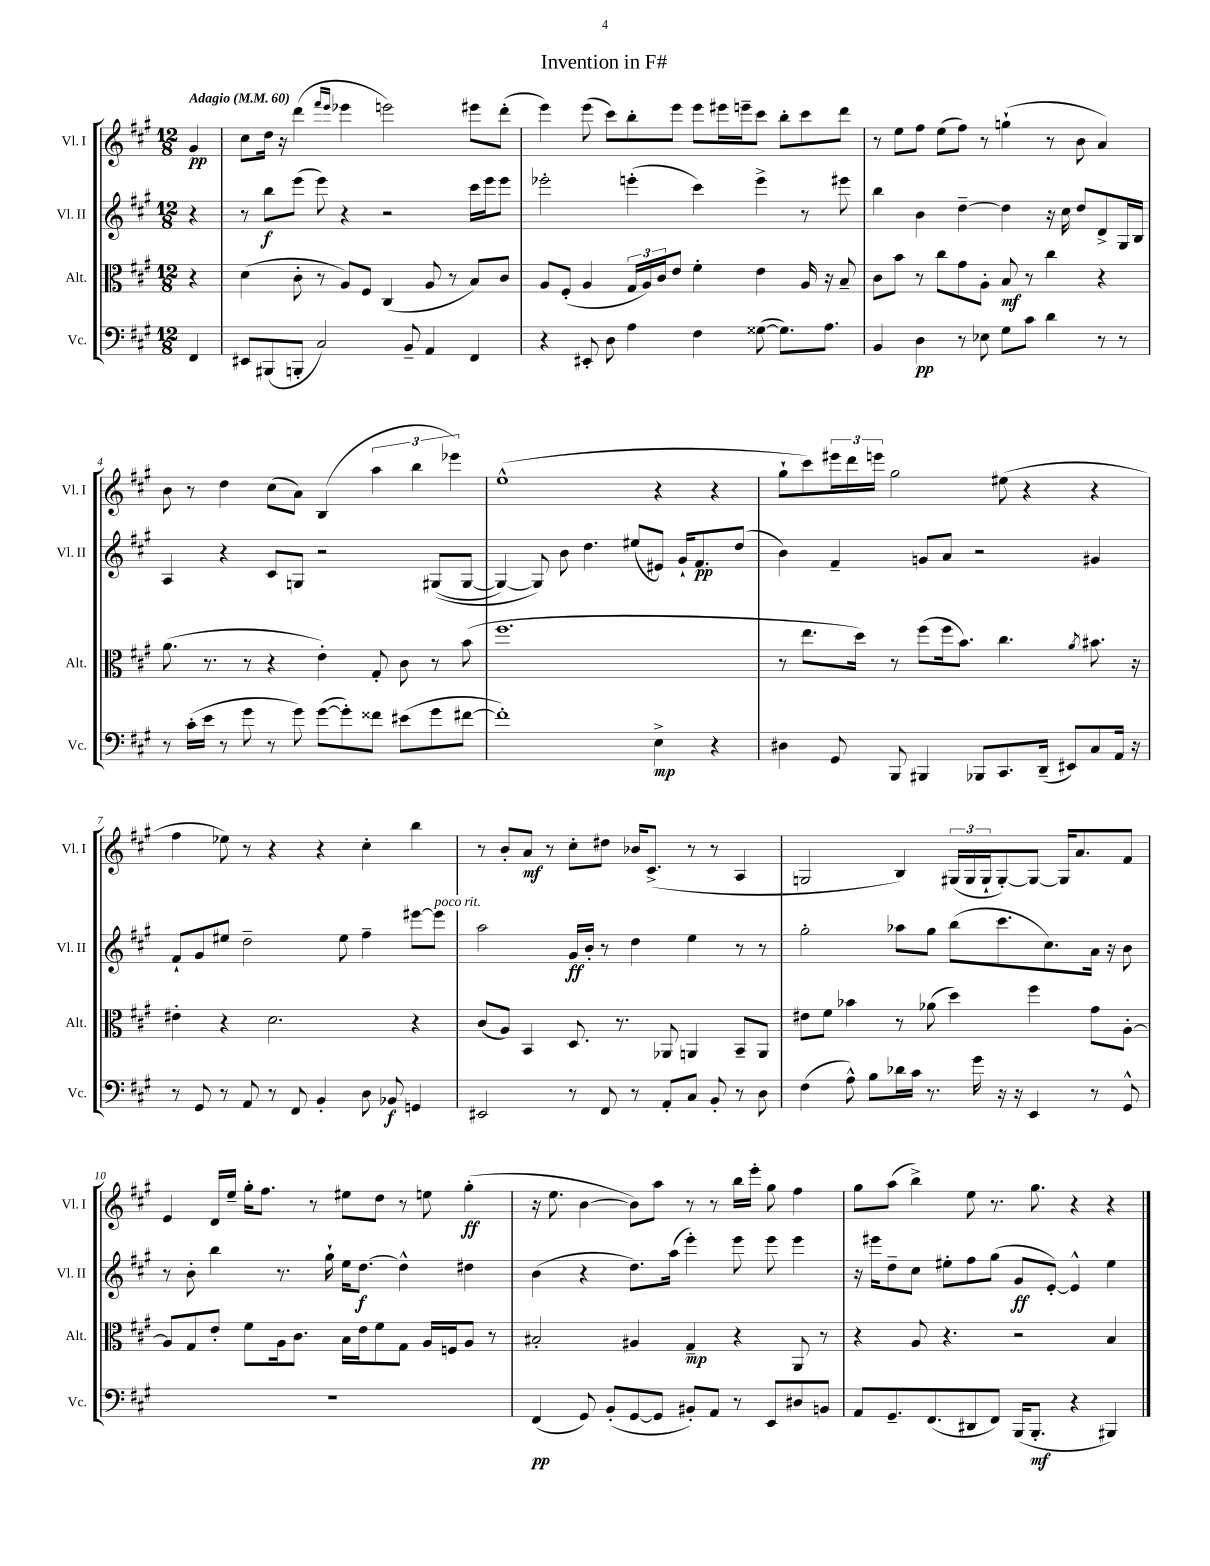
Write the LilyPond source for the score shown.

\header { title = "Invention in F#" }
<<
\new StaffGroup <<
\new Staff = "s0" \with { instrumentName = "Vl. I" shortInstrumentName = "Vl. I" } {
    \clef treble \key a \major \numericTimeSignature \time 12/8 \partial 4 \tempo "Adagio" 4 = 60
    gis'4\pp |
    cis''8 d''16 r16 d'''4( \grace { fis'''16 e'''16 } ees'''4 e'''2) eis'''8 d'''8-.( |
    e'''4) e'''8( cis'''8) b''8-. e'''8 e'''8 eis'''16 e'''16-- cis'''8 b''8-. cis'''8 d'''8 |
    r8 e''8 fis''8 e''8( fis''8) r8 g''4-!( r8 b'8 a'4) |
    b'8 r8 d''4 cis''8( a'8) b4( \tuplet 3/2 { a''4 b''4 ees'''4) } |
    e''1-^( r4 r4 |
    gis''8-! cis'''8) \tuplet 3/2 { eis'''16 d'''16 e'''16 } gis''2 eis''8( r4 r4 |
    fis''4 ees''8) r8 r4 r4 cis''4-. b''4 |
    r8 b'8-. a'8\mf r8 cis''8-. dis''8 bes'16 cis'8.->( r8 r8 a4 |
    g2 b4) \tuplet 3/2 { gis16( gis16 gis16-! } gis8~-.) gis8~ gis16 a'8. fis'8 |
    e'4 d'16 e''16-- gis''16-. fis''8. r8 eis''8 d''8 r8 e''8 gis''4-.\ff( |
    r16 e''8. b'4~ b'8) a''8 r8 r8 b''16 e'''16-. gis''8 fis''4 |
    gis''8 a''8( b''4->) e''8 r8. gis''8. r4 r4 \bar "|." |
}
\new Staff = "s1" \with { instrumentName = "Vl. II" shortInstrumentName = "Vl. II" } {
    \clef treble \key a \major \numericTimeSignature \time 12/8 \partial 4
    r4 |
    r8 b''8\f e'''8( e'''8) r4 r2 cis'''16 e'''16 e'''8 |
    ees'''2-. e'''4-.( cis'''4) e'''4-> r8 eis'''8 |
    b''4 b'4 d''4~-- d''4 r16 cis''16 d''8 d'8-> gis16 b16 |
    a4 r4 cis'8 g8 r2 gis8(\( gis8~ |
    gis4~) gis8\) b'8 d''4. eis''8( eis'8) gis'16-! fis'8.\pp d''8( |
    b'4) fis'4-- g'8 a'8 r2 gis'4 |
    fis'8-! gis'8 eis''8 d''2-- eis''8 fis''4-- eis'''8~ eis'''8^\markup { \italic "poco rit." } |
    a''2 gis'16\ff b'16-. r8 d''4 e''4 r8 r8 |
    gis''2-. aes''8 gis''8 b''8( cis'''8. cis''8.) a'16 r16 b'8 |
    r8 b'8-. b''4 r8. gis''16-! e''16 d''8.~\f d''4-^ dis''4 |
    b'4( r4 d''8.) a''16( e'''4-.) e'''8 e'''8 e'''4 |
    r16 eis'''16 d''8-- cis''8 eis''8-. fis''8 gis''8( gis'8\ff e'8~-.) e'4-^ eis''4 \bar "|." |
}
\new Staff = "s2" \with { instrumentName = "Alt." shortInstrumentName = "Alt." } {
    \clef alto \key a \major \numericTimeSignature \time 12/8 \partial 4
    r4 |
    d'4( cis'8-. r8 a8) fis8 cis4( a8 r8 b8) cis'8 |
    a8 fis8-.( a4 \tuplet 3/2 { gis16 a16) cis'16 } e'8 fis'4-. e'4 a16 r16 b8-- |
    cis'8 b'8 r8 cis''8 gis'8 a8-. b8\mf r8 cis''4 r4 |
    a'8.( r8. r8 r4 e'4-.) gis8-. cis'8 r8 b'8( |
    fis''1. |
    r8 e''8. d''16) r8 fis''8( fis''16 b'8.) cis''4. \acciaccatura { a'8 } bis'8. r16 |
    eis'4-. r4 d'2. r4 |
    cis'8( a8) b,4 d8. r8. aes,8 a,4 b,8-- a,8 |
    eis'8 fis'8 bes'4 r8 aes'8( d''4) fis''4 gis'8 a8~-. |
    a8 gis8 e'8-. fis'8 a16 cis'8. b16 e'16 fis'8 gis8 a16 f16 a8 r8 |
    bis2-. ais4 gis4--\mp r4 a,8 r8 |
    r4 a8 r4. r2 b4 \bar "|." |
}
\new Staff = "s3" \with { instrumentName = "Vc." shortInstrumentName = "Vc." } {
    \clef bass \key a \major \numericTimeSignature \time 12/8 \partial 4
    fis,4 |
    eis,8 bis,,8( b,,8-. cis2) b,8-- a,4 fis,4 |
    r4 eis,8-. d8 a4 fis4 gisis8~( gisis8.) a8. |
    b,4 d4\pp r8 ees8 gis8 cis'8 d'4 r8 r8 |
    r8 cis'16-.( e'16 r8 gis'8 r8 gis'8) gis'8~( gis'8-.) fisis'8 eis'8( gis'8 fis'8~ |
    fis'1-.) e4->\mp r4 |
    dis4 gis,8 b,,8 bis,,4 bes,,8 cis,8. d,16--( eis,8) cis8 a,16 r16 |
    r8 gis,8 r8 a,8 r8 fis,8 b,4-. d8 bes,8\f g,4 |
    eis,2 r8 fis,8 r8 a,8-. cis8 b,8-. r8 d8 |
    fis4( a8-^) b8 des'16 cis'16 r8. gis'16 r16 r16 e,4 r8 gis,8-^ |
    R1. |
    fis,4\pp( gis,8) b,8-.( gis,8~ gis,8 bis,8-.) a,8 r8 e,8 dis8 b,8 |
    a,8 gis,8.-- fis,8.( dis,8 fis,8) b,,16( b,,8.-.\mf r4 bis,,4) \bar "|." |
}
>>
>>
